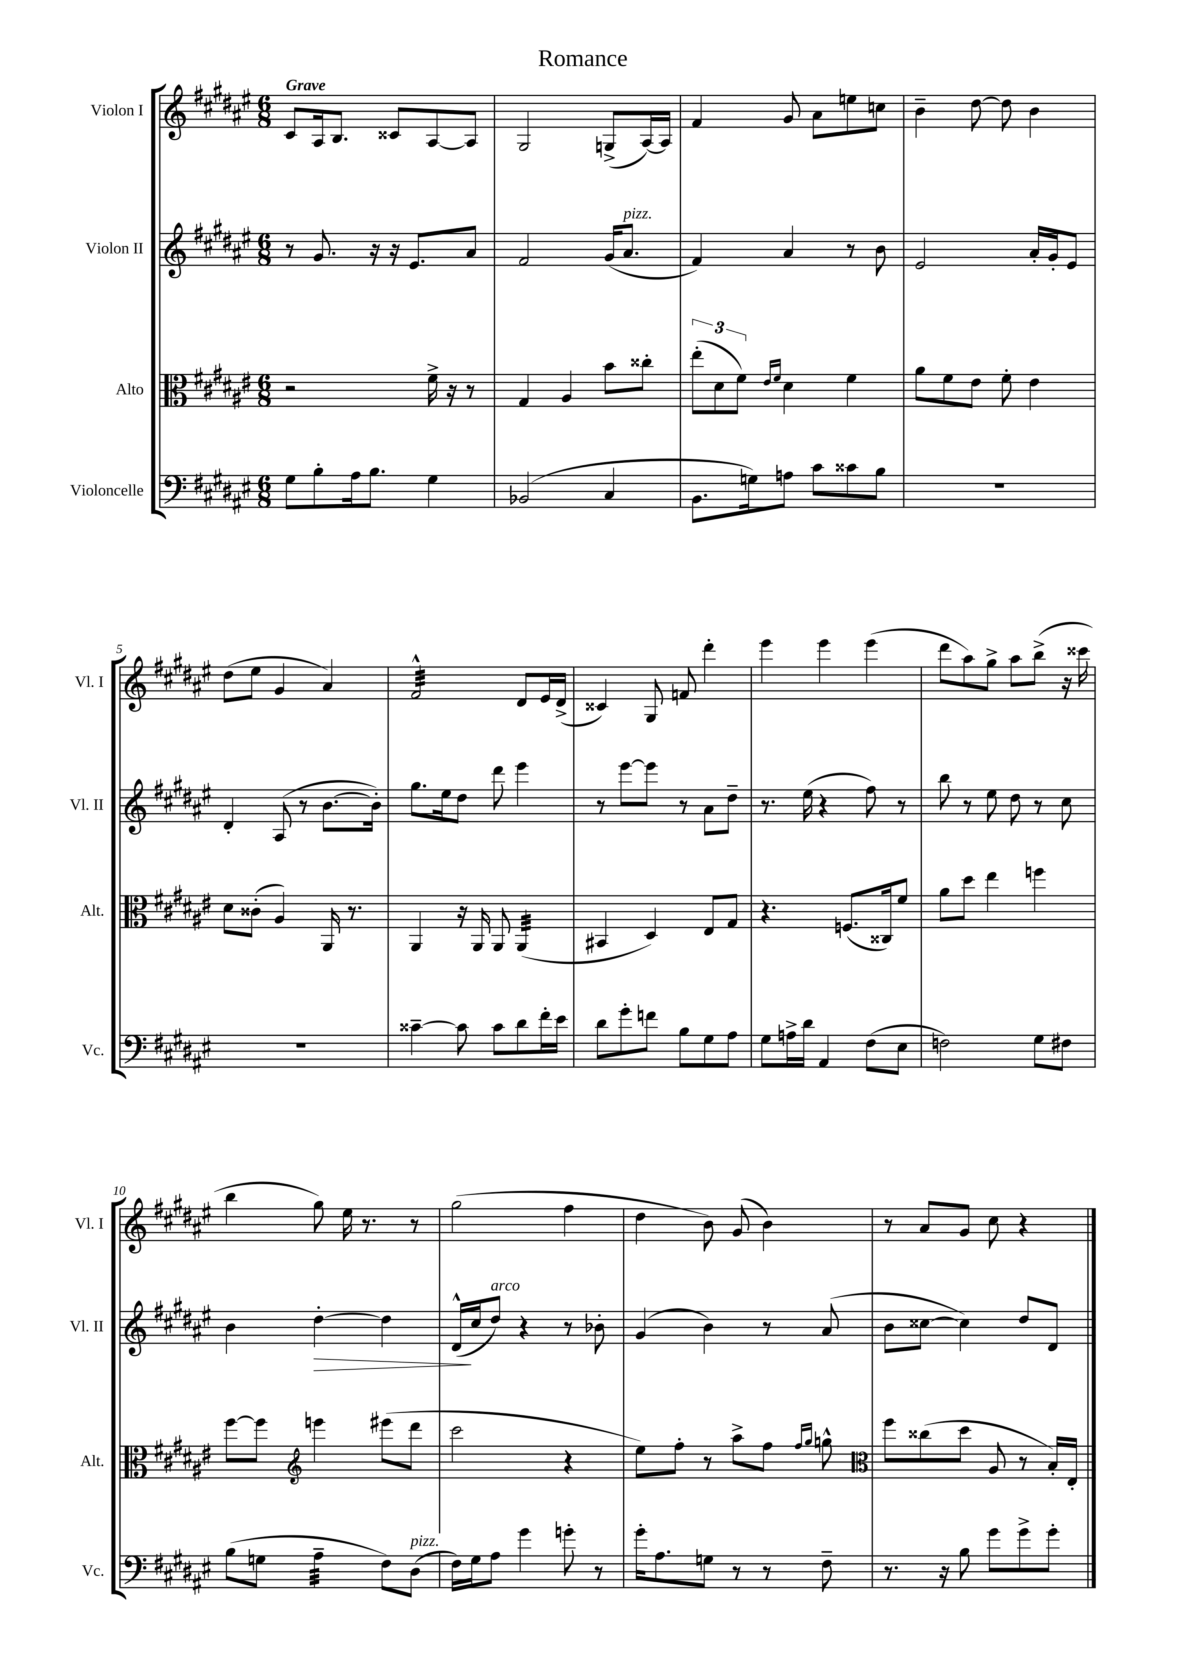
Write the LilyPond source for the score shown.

\header { title = "Romance" }
<<
\new StaffGroup <<
\new Staff = "s0" \with { instrumentName = "Violon I" shortInstrumentName = "Vl. I" } {
    \clef treble \key fis \major \numericTimeSignature \time 6/8 \tempo "Grave"
    \autoBeamOff cis'8[ ais16 b8.] cisis'8[ ais8~ ais8] |
    gis2 g8[->( ais16~) ais16] |
    fis'4 gis'8 ais'8[ e''8 c''8] |
    b'4-- dis''8~ dis''8 b'4 |
    dis''8[( eis''8] gis'4 ais'4) |
    fis'2:32-^ dis'8[ eis'16 dis'16]->( |
    cisis'4) gis8 f'8 dis'''4-. |
    eis'''4 eis'''4 eis'''4( |
    dis'''8[ ais''8) gis''8]-> ais''8[ b''8]->( r16 cisis'''16 |
    b''4 gis''8) eis''16 r8. r8 |
    gis''2( fis''4 |
    dis''4 b'8) gis'8( b'4) |
    r8 ais'8[ gis'8] cis''8 r4 \bar "|." |
}
\new Staff = "s1" \with { instrumentName = "Violon II" shortInstrumentName = "Vl. II" } {
    \clef treble \key fis \major \numericTimeSignature \time 6/8
    \autoBeamOff r8 gis'8. r16 r16 eis'8.[ ais'8] |
    fis'2 gis'16[( ais'8.]^\markup { \italic "pizz." } |
    fis'4) ais'4 r8 b'8 |
    eis'2 ais'16[-. gis'16-. eis'8] |
    dis'4-. ais8( r8 b'8.[~ b'16]-.) |
    gis''8.[ eis''16 dis''8] dis'''8 eis'''4 |
    r8 eis'''8[~ eis'''8] r8 ais'8[ dis''8]-- |
    r8. eis''16( r4 fis''8) r8 |
    b''8 r8 eis''8 dis''8 r8 cis''8 |
    b'4 dis''4~-.\> dis''4 |
    dis'16[-^\!( cis''16 dis''8]^\markup { \italic "arco" }) r4 r8 bes'8-. |
    gis'4( b'4) r8 ais'8( |
    b'8[ cisis''8]~ cisis''4) dis''8[ dis'8] \bar "|." |
}
\new Staff = "s2" \with { instrumentName = "Alto" shortInstrumentName = "Alt." } {
    \clef alto \key fis \major \numericTimeSignature \time 6/8
    \autoBeamOff r2 fis'16-> r16 r8 |
    gis4 ais4 b'8[ cisis''8]-. |
    \tuplet 3/2 { eis''8[-.( dis'8 fis'8]) } \grace { eis'16[ fis'16] } dis'4 fis'4 |
    ais'8[ fis'8 eis'8] fis'8-. eis'4 |
    dis'8[ cisis'8]-.( ais4) ais,16 r8. |
    ais,4 r16 ais,16 ais,8 ais,4:32( |
    bis,4 dis4) eis8[ gis8] |
    r4. f8.[( cisis16) fis'8] |
    ais'8[ dis''8] eis''4 f''4 |
    fis''8[~ fis''8] \clef treble e'''4 eis'''8[( dis'''8] |
    cis'''2 r4 |
    eis''8[) fis''8]-. r8 ais''8[-> fis''8] \grace { fis''16[ gis''16] } g''8-^ |
    \clef alto fis''8[ cisis''8( dis''8] ais8 r8 b16[-.) eis16]-. \bar "|." |
}
\new Staff = "s3" \with { instrumentName = "Violoncelle" shortInstrumentName = "Vc." } {
    \clef bass \key fis \major \numericTimeSignature \time 6/8
    \autoBeamOff gis8[ b8-. ais16 b8.] gis4 |
    bes,2( cis4 |
    b,8.[ g16) a8] cis'8[ cisis'8 b8] |
    R2. |
    R2. |
    cisis'4~-- cisis'8 cisis'8[ dis'8 fis'16-. eis'16] |
    dis'8[ gis'8-. f'8] b8[ gis8 ais8] |
    gis8[ a16-> dis'16] ais,4 fis8[( eis8] |
    f2) gis8[ fis8] |
    b8[( g8] ais4:32-- fis8[) dis8]^\markup { \italic "pizz." }( |
    fis16[) gis16 ais8] gis'4 g'8-. r8 |
    gis'16[-. ais8. g8] r8 r8 fis8-- |
    r8. r16 b8 gis'8[ gis'8-> gis'8]-. \bar "|." |
}
>>
>>
